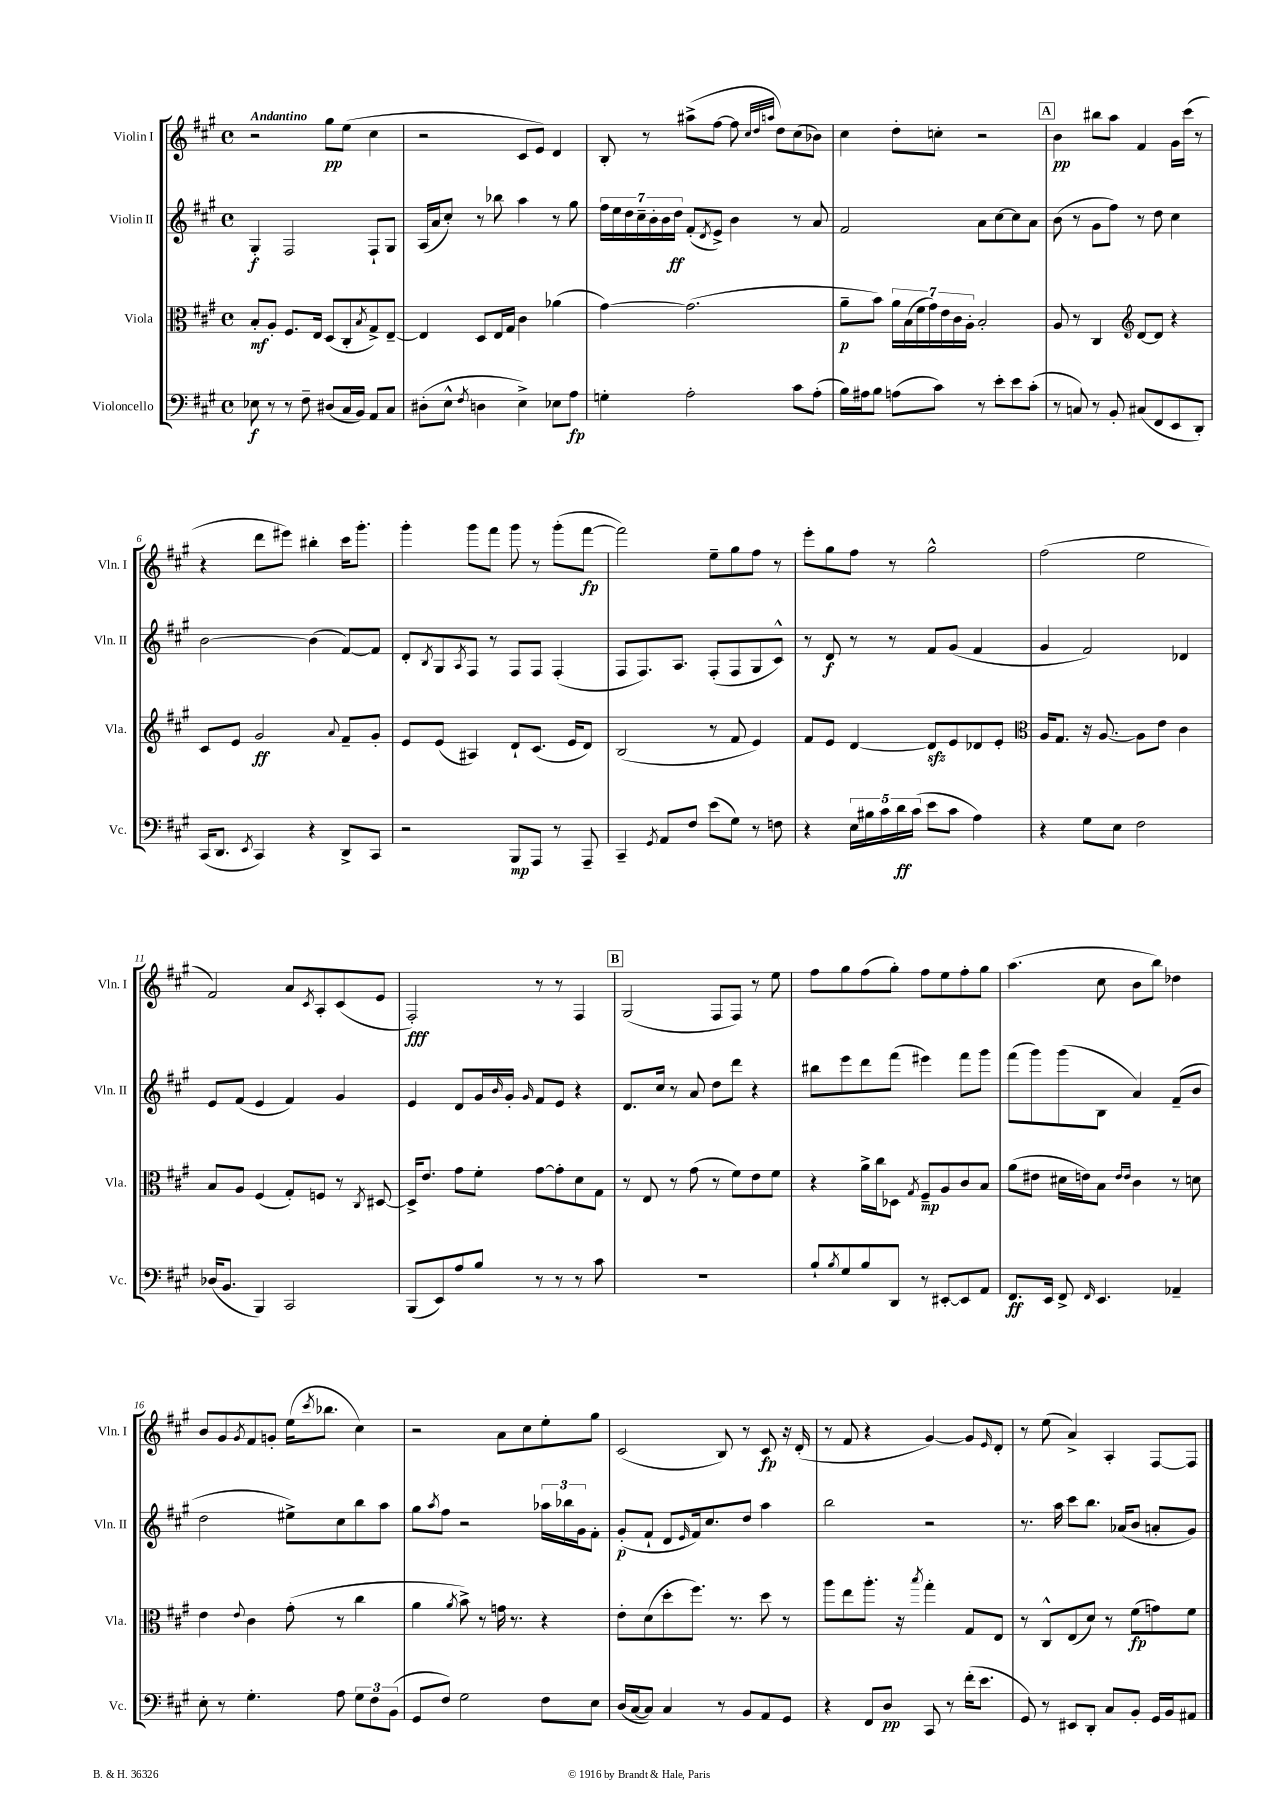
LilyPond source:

<<
\new StaffGroup <<
\new Staff = "s0" \with { instrumentName = "Violin I" shortInstrumentName = "Vln. I" } {
    \clef treble \key a \major \defaultTimeSignature \time 4/4 \tempo "Andantino"
    r2 gis''8\pp e''8( cis''4 |
    r2 cis'8 e'8) d'4 |
    b8-. r8 ais''8->( fis''8~ fis''8 \grace { cis''32 d''32 a''32 } d''8) cis''8( bes'8) |
    cis''4 d''8-. c''8-. r2 |
    \mark \markup { \box "A" } b'4\pp bis''8 a''8 fis'4 gis'16 cis'''16( r8 |
    r4 d'''8 eis'''8) bis''4-. cis'''16 gis'''8.-. |
    gis'''4-. gis'''8 fis'''8 gis'''8 r8 gis'''8-.( fis'''8~\fp |
    fis'''2) e''8-- gis''8 fis''8 r8 |
    e'''8-. gis''8 fis''8 r8 gis''2-^ |
    fis''2( e''2 |
    fis'2) a'8 \acciaccatura { cis'8 } a8-. cis'8( e'8 |
    fis2-.\fff) r8 r8 fis4 |
    \mark \markup { \box "B" } gis2( fis8 fis8) r8 e''8 |
    fis''8 gis''8 fis''8( gis''8-.) fis''8 e''8 fis''8-. gis''8 |
    a''4.( cis''8 b'8 b''8) des''4 |
    b'8 gis'8 \acciaccatura { gis'8 } fis'8 g'8-. e''16( \acciaccatura { cis'''8 } bes''8. cis''4) |
    r2 a'8 cis''8 e''8-. gis''8 |
    cis'2( b8) r8 cis'8\fp r16 d'16-.( |
    r8 fis'8 r4 gis'4~) gis'8 \grace { e'16 } d'8-. |
    r8 e''8( a'4->) a4-. fis8~ fis8 \bar "|." |
}
\new Staff = "s1" \with { instrumentName = "Violin II" shortInstrumentName = "Vln. II" } {
    \clef treble \key a \major \defaultTimeSignature \time 4/4
    gis4-.\f fis2 fis8-! gis8 |
    a16( a'16 cis''8-.) r8 bes''8 a''4 r8 gis''8 |
    \tuplet 7/4 { fis''16 e''16 d''16 cis''16-- b'16-. b'16 d''16\ff } fis'8-.( \acciaccatura { d'8 } e'8->) b'4 r8 a'8 |
    fis'2 a'8 cis''8~ cis''8 a'8 |
    \mark \markup { \box "A" } b'8( r8 gis'8 fis''8) r8 d''8 cis''4 |
    b'2~ b'4( fis'8~) fis'8 |
    d'8-. \acciaccatura { b8 } gis8 \acciaccatura { a8 } fis8 r8 fis8 fis8 fis4-.( |
    fis8 fis8.) a8. fis8-.( fis8 gis8 cis'8-^) |
    r8 d'8\f r8 r8 fis'8 gis'8( fis'4 |
    gis'4 fis'2) des'4 |
    e'8 fis'8( e'4 fis'4) gis'4 |
    e'4 d'8 gis'16 \grace { b'16 } gis'16-. \grace { gis'16 } fis'8 e'8 r4 |
    \mark \markup { \box "B" } d'8. cis''16 r8 a'8 d''8 d'''8 r4 |
    bis''8 e'''8 d'''8 fis'''8( eis'''4) fis'''8 gis'''8 |
    fis'''8( gis'''8) gis'''8( b8 a'4) fis'8--( b'8 |
    d''2 eis''8->) cis''8 b''8 a''8 |
    gis''8 \acciaccatura { a''8 } fis''8 r2 \tuplet 3/2 { aes''16 bes''16 gis'16 } fis'8-. |
    gis'8-.\p( fis'8-! d'8 \grace { e'16 } fis'16) cis''8. d''8 a''4 |
    b''2 r2 |
    r8. a''16 cis'''8 b''8. aes'16( b'8 a'8-. gis'8) \bar "|." |
}
\new Staff = "s2" \with { instrumentName = "Viola" shortInstrumentName = "Vla." } {
    \clef alto \key a \major \defaultTimeSignature \time 4/4
    b8-.\mf a8-. fis8. e16 d8( cis8-. \acciaccatura { b8 } gis8->) e8~-- |
    e4 d8 e16 gis16 cis'4 aes'4( |
    gis'4~) gis'2.( |
    a'8--\p b'8) \tuplet 7/4 { a'16 b16( fis'16 gis'16) e'16 cis'16 a16-. } b2-. |
    \mark \markup { \box "A" } a8 r8 cis4 \clef treble d'8~ d'8 r4 |
    cis'8 e'8 gis'2\ff \appoggiatura { a'8 } fis'8-- gis'8-. |
    e'8 e'8( ais4) d'8-! cis'8.( e'16 d'8) |
    b2( r8 fis'8 e'4) |
    fis'8 e'8 d'4~ d'8\sfz e'8 des'8 e'8-. |
    \clef alto a16 gis8. r16 a8.~ a8 e'8 cis'4 |
    b8 a8 fis4( gis8-.) f8 r8 \acciaccatura { cis8 } dis8~ |
    dis16-> e'8. gis'8 fis'8-. gis'8~ gis'8-. d'8 gis8 |
    \mark \markup { \box "B" } r8 e8 r8 gis'8( r8 fis'8) e'8 fis'8 |
    r4 a'16-> cis''16 des8 \acciaccatura { gis8 } fis8--\mp a8 cis'8 b8 |
    a'8( eis'8 dis'16 e'16) b8 \grace { e'16 e'16 } cis'4 r8 d'8 |
    e'4 \appoggiatura { e'8 } cis'4 gis'8-.( r8 cis''4 |
    a'4 \acciaccatura { a'8 } b'8->) r8 g'16 r8. r4 |
    e'8-. d'8( d''8-. fis''8.) r8. d''8 r8 |
    a''8 e''8 a''8.-. r16 \acciaccatura { b''8 } gis''4-. gis8 e8 |
    r8 cis8-^ e8( d'8) r8 fis'8\fp( g'8) fis'8 \bar "|." |
}
\new Staff = "s3" \with { instrumentName = "Violoncello" shortInstrumentName = "Vc." } {
    \clef bass \key a \major \defaultTimeSignature \time 4/4
    ees8\f r8 r8 fis8-- dis8( cis16 b,16) a,8 cis8 |
    dis8-.( e8-^ \acciaccatura { fis8 } d4 e4->) ees8 a8\fp |
    g4-. a2-. cis'8 a8-.( |
    b16) ais16 b8 a8( cis'8) r8 e'8-. e'8 cis'8-.( |
    \mark \markup { \box "A" } r8 c8) r8 b,8-. cis8( fis,8 e,8 d,8-.) |
    cis,16( d,8. \acciaccatura { e,8 } cis,4) r4 d,8-> cis,8 |
    r2 b,,8\mp a,,8 r8 a,,8-- |
    cis,4-- \acciaccatura { gis,8 } a,8 fis8 e'8( gis8) r8 f8 |
    r4 \tuplet 5/4 { e16 bis16 cis'16 d'16\ff cis'16( } e'8 cis'8 a4) |
    r4 gis8 e8 fis2 |
    des16( b,8. b,,4) cis,2 |
    b,,8( e,8) a8 b8 r8 r8 r8 cis'8 |
    \mark \markup { \box "B" } R1 |
    b8-! \acciaccatura { b8 } gis8 b8 d,8 r8 eis,8~-. eis,8 a,8 |
    fis,8.\ff e,16 fis,8-> \grace { fis,16 } e,4. aes,4-- |
    e8-. r8 gis4.-. a8 \tuplet 3/2 { gis8 fis8 b,8( } |
    gis,8 fis8) gis2 fis8 e8 |
    d16( cis16~ cis8) cis4 r8 b,8 a,8 gis,8 |
    r4 fis,8 d8\pp cis,8 r8 fis'16-.( e'8. |
    gis,8) r8 eis,8 d,8-. cis8 b,8-. gis,16 b,16 ais,8 \bar "|." |
}
>>
>>
